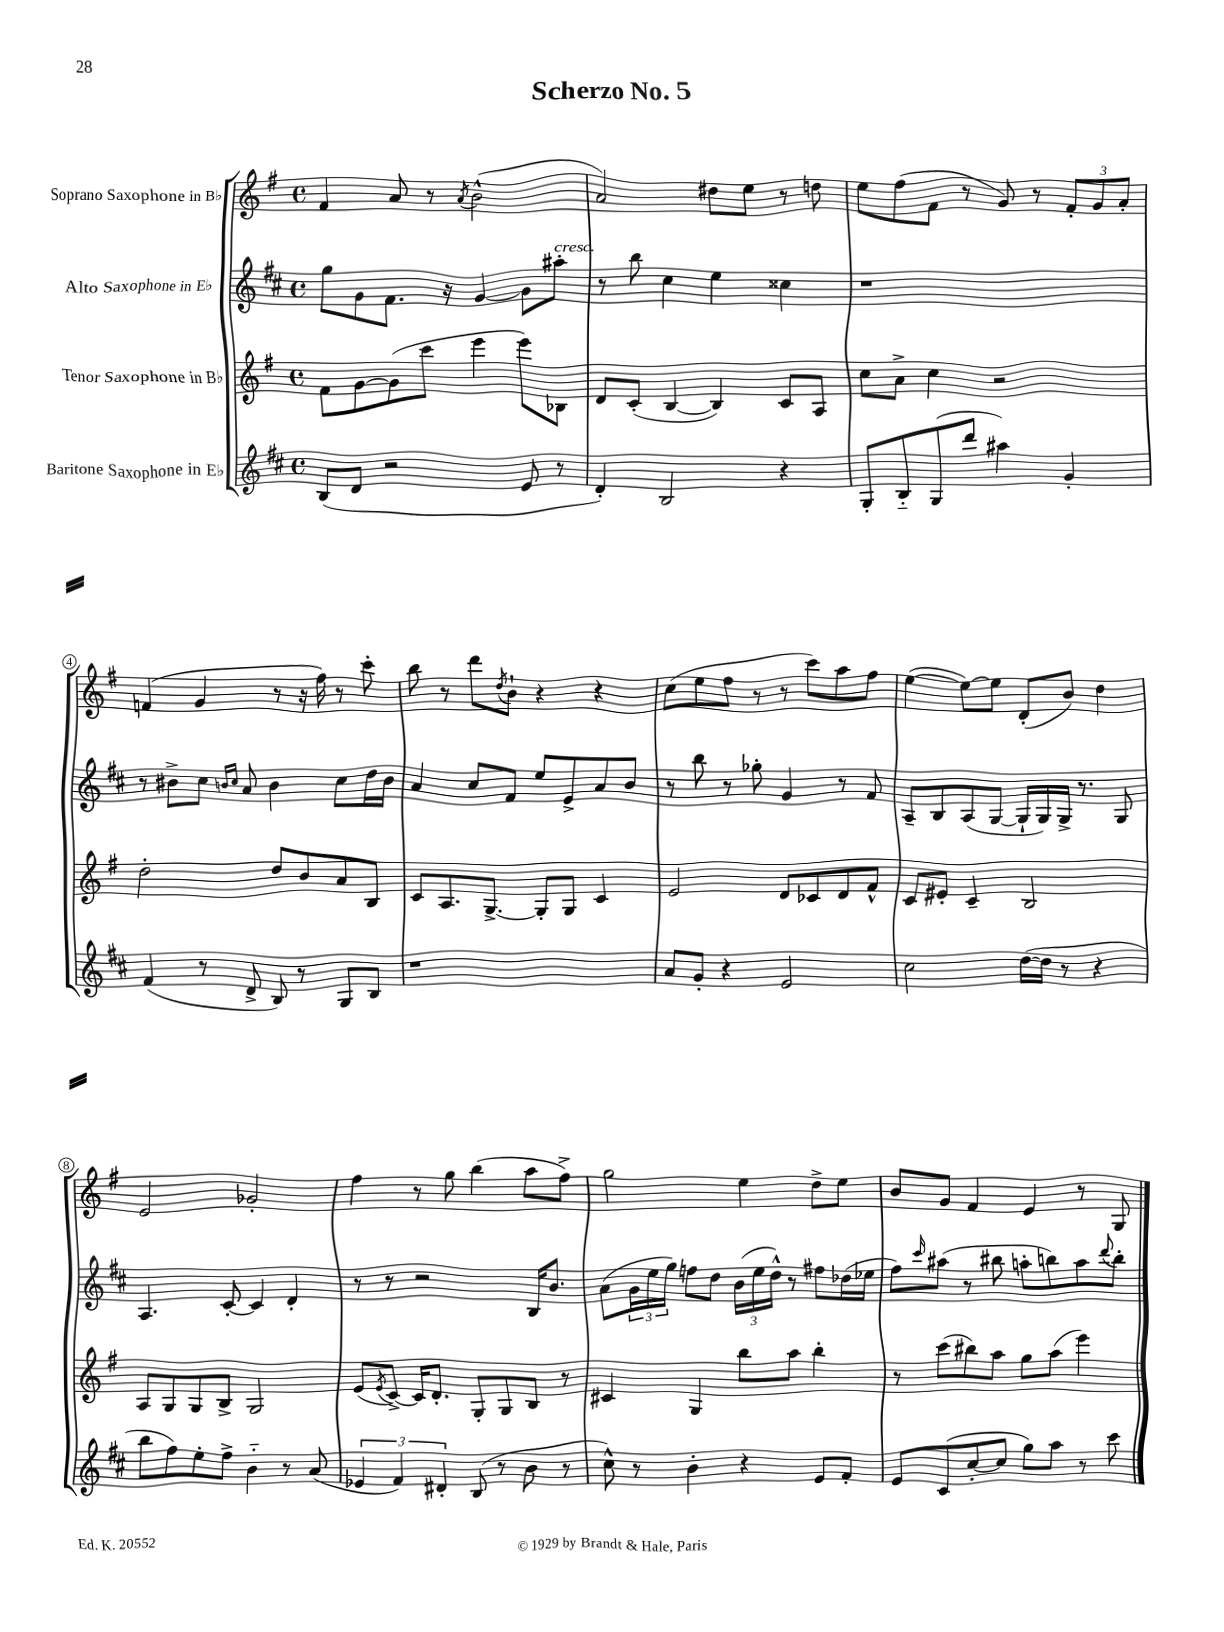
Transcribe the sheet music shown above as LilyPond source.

\header { title = "Scherzo No. 5" }
<<
\new StaffGroup <<
\new Staff = "s0" \with { instrumentName = "Soprano Saxophone in Bb" } {
    \clef treble \key g \major \defaultTimeSignature \time 4/4
    fis'4 a'8 r8 \acciaccatura { a'8 } b'2-^( |
    a'2) dis''8 e''8 r8 d''8 |
    e''8 fis''8( fis'8 r8 g'8) r8 \tuplet 3/2 { fis'8-. g'8 a'8-. } |
    f'4( g'4 r8 r16 fis''16) r8 c'''8-. |
    b''8 r8 d'''8 \acciaccatura { d''8 } b'8-! r4 r4 |
    c''8( e''8 fis''8 r8 r8 c'''8) a''8 fis''8 |
    e''4~( e''8~) e''8 d'8-.( b'8) d''4 |
    e'2 ges'2-. |
    fis''4 r8 g''8 b''4( a''8 fis''8->) |
    g''2 e''4 d''8-> e''8 |
    b'8 g'8 fis'4 e'4 r8 g8 \bar "|." |
}
\new Staff = "s1" \with { instrumentName = "Alto Saxophone in Eb" } {
    \clef treble \key d \major \defaultTimeSignature \time 4/4
    g''8 g'8 fis'8. r16 g'4~ g'8 ais''8-.^\markup { \italic "cresc." } |
    r8 b''8 cis''4 e''4 cisis''4 |
    r1 |
    r8 bis'8-> cis''8 \grace { b'16 cis''16 } a'8 b'4 cis''8 d''16 b'16 |
    a'4 cis''8 fis'8 e''8 e'8-> a'8 b'8 |
    r8 b''8 r8 ges''8-. g'4 r8 fis'8 |
    a8-- b8 a8( g8~ g16-! g16) g16-> r8. g8 |
    a4. cis'8~-. cis'4 d'4-. |
    r8 r8 r2 b16 b'8. |
    a'8( \tuplet 3/2 { g'16 e''16 g''16) } f''8 d''8 \tuplet 3/2 { b'16( e''16 d''16-^) } r8 fis''8 des''16( ees''16 |
    fis''8) \grace { cis'''16 } ais''8( r8 bis''8 a''8-. b''8) a''8 \appoggiatura { d'''8 } b''8-. \bar "|." |
}
\new Staff = "s2" \with { instrumentName = "Tenor Saxophone in Bb" } {
    \clef treble \key g \major \defaultTimeSignature \time 4/4
    fis'8 g'8~ g'8( c'''8 e'''4 e'''8) bes8 |
    d'8 c'8-.( b4~ b4) c'8 a8 |
    c''8 a'8-> c''4 r2 |
    d''2-. d''8 b'8 a'8 b8 |
    c'8 a8. g8.~-> g8-. g8 c'4 |
    e'2 d'8 ces'8 d'8 fis'8-^ |
    c'8 eis'8-. c'4-- b2 |
    a8 g8 g8 b8-> g2 |
    e'8( \acciaccatura { e'8 } c'8~->) c'16 d'8.-. g8-. g8 b8 r8 |
    cis'4 g4 b''8 a''8 b''4-. |
    r8 c'''8( bis''8) a''8 g''8 a''8( e'''4) \bar "|." |
}
\new Staff = "s3" \with { instrumentName = "Baritone Saxophone in Eb" } {
    \clef treble \key d \major \defaultTimeSignature \time 4/4
    b8( d'8 r2 e'8 r8 |
    d'4-.) b2 r4 |
    g8-. b8-_ g8( d'''8 ais''4) g'4-. |
    fis'4( r8 d'8-> b8) r8 g8 b8 |
    r1 |
    a'8 g'8-. r4 e'2 |
    cis''2 d''16~( d''16 r8 r4 |
    b''8 fis''8) e''8-. fis''8-> b'4-_ r8 a'8( |
    \tuplet 3/2 { ees'4 fis'4) dis'4-. } b8( r8 b'8 r8 |
    cis''8-^) r8 b'4-. r4 e'8 fis'8-. |
    e'8 cis'8( cis''8~-. cis''8 g''8) a''8 r8 cis'''8 \bar "|." |
}
>>
>>
\layout { \context { \Score \override BarNumber.stencil = #(make-stencil-circler 0.1 0.3 ly:text-interface::print) } }
